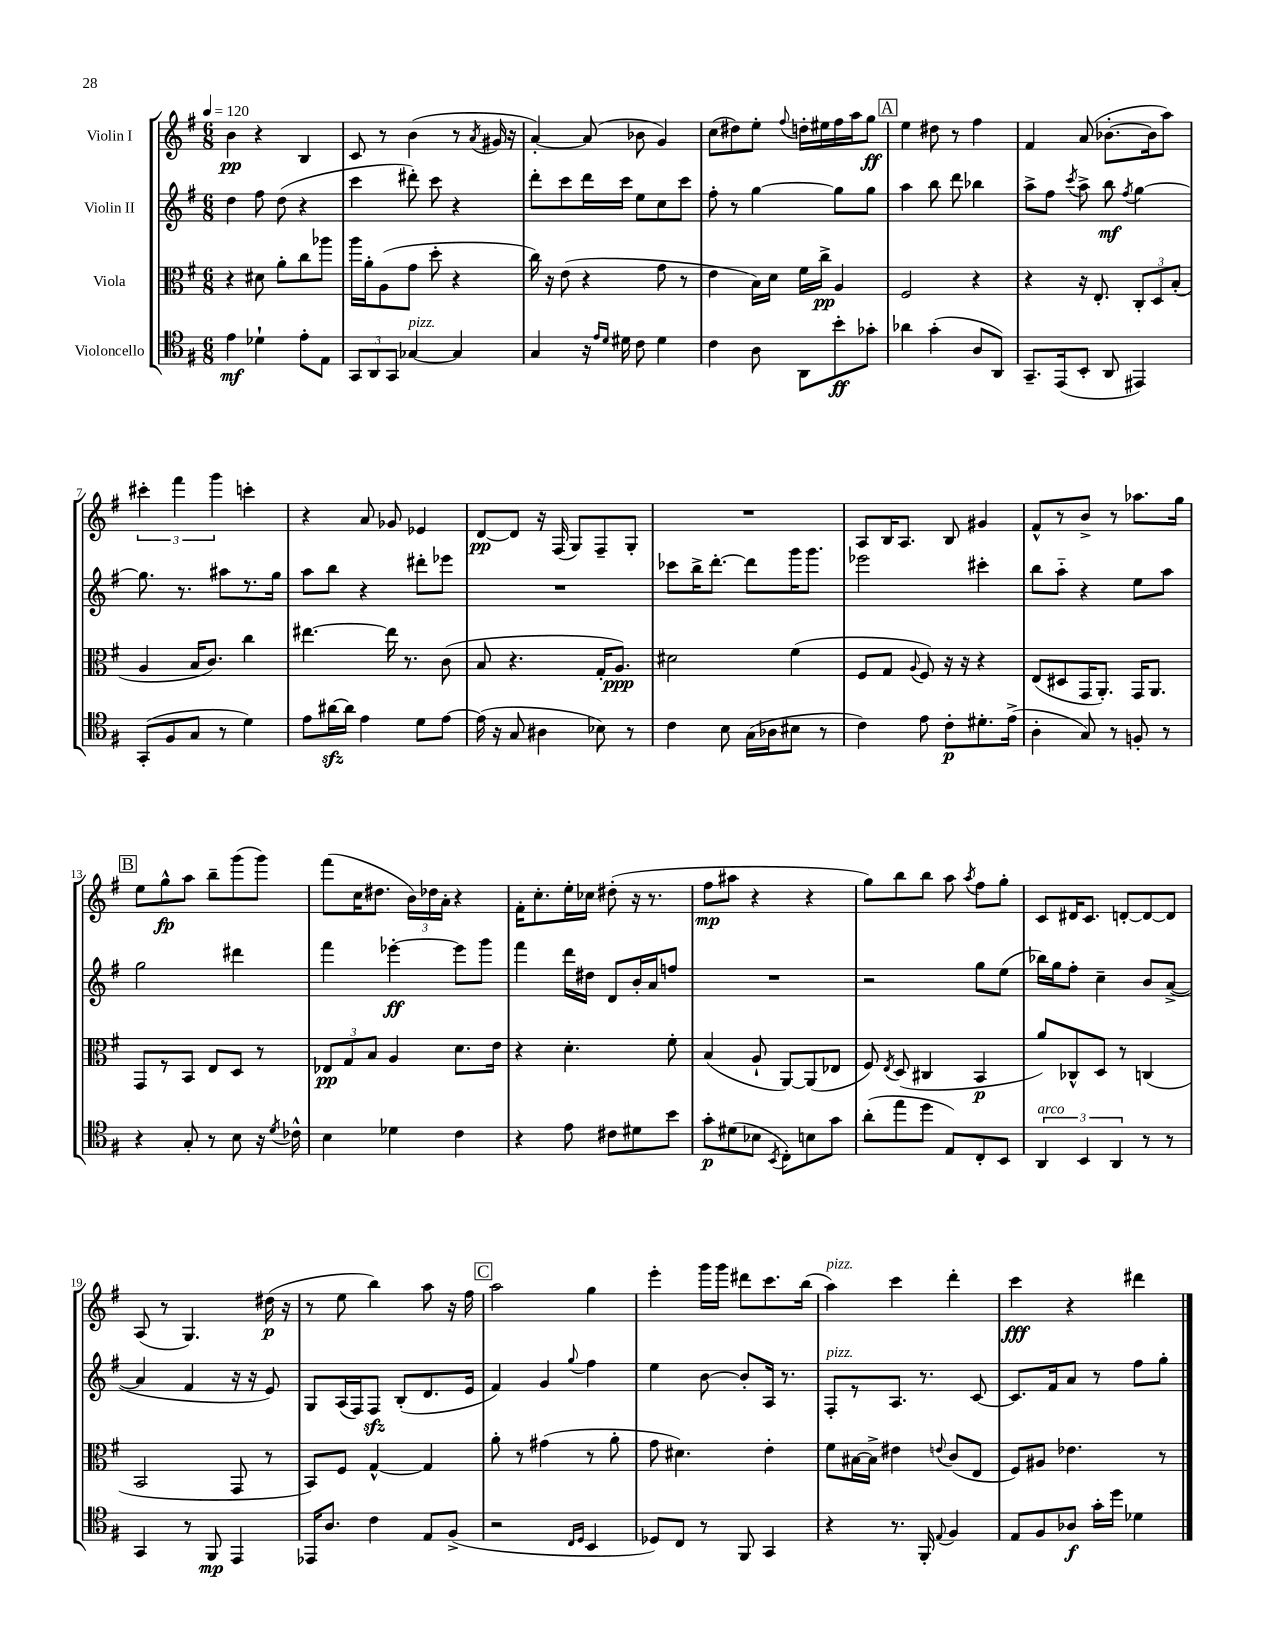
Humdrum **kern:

**kern	**dynam	**kern	**dynam	**kern	**dynam	**kern	**dynam
*part4	*part4	*part3	*part3	*part2	*part2	*part1	*part1
*staff4	*staff4	*staff3	*staff3	*staff2	*staff2	*staff1	*staff1
*I"Violoncello	*	*I"Viola	*	*I"Violin II	*	*I"Violin I	*
*clefC4	*	*clefC3	*	*clefG2	*	*clefG2	*
*k[f#]	*	*k[f#]	*	*k[f#]	*	*k[f#]	*
*M6/8	*	*M6/8	*	*M6/8	*	*M6/8	*
*MM120	*	*MM120	*	*MM120	*	*MM120	*
=1	=1	=1	=1	=1	=1	=1	=1
4e\	mf	4r	.	4dd\	.	4b\	pp
4d-X`\	.	8d#X\	.	8ff#\	.	4r	.
.	.	8a'\L	.	(8dd\	.	.	.
8e'\L	.	8cc\	.	4r	.	4B/	.
8E\J	.	8aa-X\J	.	.	.	.	.
=2	=2	=2	=2	=2	=2	=2	=2
12GG/L	.	16aa\LL	.	4ccc\	.	8c/	.
.	.	16a'\J	.	.	.	.	.
12AA/	.	.	.	.	.	.	.
.	.	(8A\	.	.	.	8r	.
12GG/J	.	.	.	.	.	.	.
!LO:TX:a:i:t=pizz.	!	!	!	!	!	!	!
[4G-X/	.	8g\J	.	8ddd#X'\)	.	(4b\	.
.	.	8dd'\	.	8ccc\	.	.	.
4G-/]	.	4r	.	4r	.	8r	.
.	.	.	.	.	.	8qa/	.
.	.	.	.	.	.	16g#X/	.
.	.	.	.	.	.	16r	.
=3	=3	=3	=3	=3	=3	=3	=3
4G/	.	16cc\)	.	8ddd'\L	.	[4a'/)	.
.	.	16r	.	.	.	.	.
.	.	(8e\	.	8ccc\	.	.	.
16r	.	4r	.	16ddd\L	.	(8a/]	.
16qqe/LL	.	.	.	.	.	.	.
16qqd/JJ	.	.	.	.	.	.	.
16d#X\	.	.	.	16ccc\JJ	.	.	.
8c\	.	.	.	8ee\L	.	8b-X\	.
4d#\	.	8g\	.	8cc\	.	4g/)	.
.	.	8r	.	8ccc\J	.	.	.
=4	=4	=4	=4	=4	=4	=4	=4
4c\	.	4e\	.	8ff#'\	.	(8cc\L	.
.	.	.	.	8r	.	8dd#X\)	.
8A\	.	16B\LL)	.	[4gg\	.	8ee'\J	.
.	.	16d\JJ	.	.	.	.	.
.	.	.	.	.	.	8qqff#/	.
8AA\L	.	16f#\LL	.	.	.	16ddn'\LL	.
.	.	16cc^\JJ	pp	.	.	16ee#X\	.
8b'\	ff	4A/	.	8gg\L]	.	16ff#\	.
.	.	.	.	.	.	16aa\J	.
8g-X'\J	.	.	.	8gg\J	.	8gg\J	ff
!!LO:REH:place=s1:t=A
=5	=5	=5	=5	=5	=5	=5	=5
4a-X\	.	2F#/	.	4aa\	.	4ee\	.
(4g'\	.	.	.	8bb\	.	8dd#X\	.
.	.	.	.	8ddd\	.	8r	.
8A/L	.	4r	.	4bb-X\	.	4ff#\	.
8AA/J)	.	.	.	.	.	.	.
=6	=6	=6	=6	=6	=6	=6	=6
8.GG~/L	.	4r	.	8aa^\L	.	4f#/	.
.	.	.	.	8ff#\J	.	.	.
(16EE/k	.	.	.	.	.	.	.
.	.	.	.	8qccc/	.	.	.
8BB'/J	.	16r	.	8aa^\	.	(8a/	.
.	.	8.E'/	.	.	.	.	.
8AA/	.	.	.	8bb\	mf	[8.b-X'\L	.
.	.	.	.	8qff#/	.	.	.
4EE#X/)	.	12C'/L	.	[4gg\	.	.	.
.	.	.	.	.	.	16b-\k]	.
.	.	12D/	.	.	.	.	.
.	.	.	.	.	.	8aa\J)	.
.	.	(12B'/J	.	.	.	.	.
!!LO:LB:g=z
=7	=7	=7	=7	=7	=7	=7	=7
(8GG'/L	.	4A/	.	8.gg\]	.	6ccc#X'\	.
8F#/	.	.	.	.	.	.	.
.	.	.	.	.	.	6fff#\	.
.	.	.	.	8.r	.	.	.
8G/J	.	16B/KL	.	.	.	.	.
.	.	8.c/J)	.	.	.	.	.
.	.	.	.	.	.	6ggg\	.
8r	.	.	.	8aa#X\L	.	.	.
4d\)	.	4cc\	.	8.r	.	4cccn'\	.
.	.	.	.	16gg\Jk	.	.	.
=8	=8	=8	=8	=8	=8	=8	=8
8e\L	.	[4.ee#X\	.	8aa\L	.	4r	.
[16a#Xzz\L	.	.	.	8bb\J	.	.	.
16a#\JJ]	.	.	.	.	.	.	.
4e\	.	.	.	4r	.	8a/	.
.	.	16ee#\]	.	.	.	8g-X/	.
.	.	8.r	.	.	.	.	.
8d\L	.	.	.	8ddd#X'\L	.	4e-X/	.
[8e\J	.	(8c\	.	8eee-X\J	.	.	.
=9	=9	=9	=9	=9	=9	=9	=9
(16e\]	.	8B/	.	2.r	.	[8d/L	pp
16r	.	.	.	.	.	.	.
8G/	.	4.r	.	.	.	8d/J]	.
4A#X\	.	.	.	.	.	16r	.
.	.	.	.	.	.	(16F#/	.
.	.	.	.	.	.	8G/L)	.
8B-X\)	.	16G'/KL	.	.	.	8F#~/	.
.	.	8.A/J)	ppp	.	.	.	.
8r	.	.	.	.	.	8G'/J	.
=10	=10	=10	=10	=10	=10	=10	=10
4c\	.	2d#X\	.	8ccc-X\L	.	2.r	.
.	.	.	.	16bb^\K	.	.	.
.	.	.	.	[8.ddd'\J	.	.	.
8B\	.	.	.	.	.	.	.
(16G\LL	.	.	.	8ddd\L]	.	.	.
16A-X\J	.	.	.	.	.	.	.
8B#X\J	.	(4f#\	.	16ggg\K	.	.	.
.	.	.	.	8.ggg\J	.	.	.
8r	.	.	.	.	.	.	.
=11	=11	=11	=11	=11	=11	=11	=11
4c\)	.	8F#/L	.	2eee-X\	.	8A/L	.
.	.	8G/J	.	.	.	16B/K	.
.	.	.	.	.	.	8.A/J	.
.	.	8qqA/	.	.	.	.	.
8e\	.	8F#/)	.	.	.	.	.
8c'\L	p	16r	.	.	.	8B/	.
.	.	16r	.	.	.	.	.
8.d#X'\	.	4r	.	4ccc#X'\	.	4g#X/	.
(16e^\Jk	.	.	.	.	.	.	.
=12	=12	=12	=12	=12	=12	=12	=12
4A'\	.	(8E/L	.	8bb\L	.	8f#^^/L	.
.	.	8D#X/	.	8aa\J	.	8r	.
8G/)	.	16GG/K	.	4r	.	8b^/J	.
.	.	8.AA'/J)	.	.	.	.	.
8r	.	.	.	.	.	8r	.
8Fn'/	.	16GG/KL	.	8ee\L	.	8.aa-X\L	.
.	.	8.AA/J	.	.	.	.	.
8r	.	.	.	8aa\J	.	.	.
.	.	.	.	.	.	16gg\Jk	.
!!LO:LB:g=z
!!LO:REH:place=s1:t=B
=13	=13	=13	=13	=13	=13	=13	=13
4r	.	8GG/L	.	2gg\	.	8ee\L	.
.	.	8r	.	.	.	8gg^^\	fp
8G'/	.	8BB/J	.	.	.	8aa\J	.
8r	.	8E/L	.	.	.	8bb~\L	.
8B\	.	8D/J	.	4ddd#X\	.	(8ggg\	.
16r	.	8r	.	.	.	8ggg\J)	.
8qd/	.	.	.	.	.	.	.
16c-X^^\	.	.	.	.	.	.	.
=14	=14	=14	=14	=14	=14	=14	=14
4B\	.	12E-X/L	pp	4fff#\	.	(8fff#\L	.
.	.	12G/	.	.	.	.	.
.	.	.	.	.	.	16cc\K	.
.	.	12B/J	.	.	.	.	.
.	.	.	.	.	.	8.dd#X\J	.
4d-X\	.	4A/	.	[4eee-X'\	ff	.	.
.	.	.	.	.	.	24b\LL)	.
.	.	.	.	.	.	24dd-X\	.
.	.	.	.	.	.	24a'\JJ	.
4c\	.	8.d\L	.	8eee-\L]	.	4r	.
.	.	.	.	8ggg\J	.	.	.
.	.	16e\Jk	.	.	.	.	.
=15	=15	=15	=15	=15	=15	=15	=15
4r	.	4r	.	4fff#\	.	16f#'\KL	.
.	.	.	.	.	.	8.cc'\	.
8e\	.	4.d'\	.	16ddd\LL	.	16ee'\L	.
.	.	.	.	16dd#X\JJ	.	16cc-X\JJ	.
8c#X\L	.	.	.	8d/L	.	(8dd#X'\	.
8d#X\	.	.	.	16b'/L	.	16r	.
.	.	.	.	16a/J	.	8.r	.
8b\J	.	8f#'\	.	8ffn/J	.	.	.
=16	=16	=16	=16	=16	=16	=16	=16
8g'\L	p	(4B/	.	2.r	.	8ff#\L	mp
(8d#X\	.	.	.	.	.	8aa#X\J	.
8B-X\J	.	8A`/	.	.	.	4r	.
8qBB/	.	.	.	.	.	.	.
8C'\L)	.	[8AA/L)	.	.	.	.	.
8Bn\	.	(8AA/]	.	.	.	4r	.
8g\J	.	8E-X/J	.	.	.	.	.
=17	=17	=17	=17	=17	=17	=17	=17
(8a'\L	.	8F#/)	.	2r	.	8gg\L)	.
.	.	8qE/	.	.	.	.	.
8ee\	.	(8D/	.	.	.	8bb\	.
8dd\J	.	4C#X/	.	.	.	8bb\J	.
8E/L)	.	.	.	.	.	8aa\	.
.	.	.	.	.	.	8qaa/	.
8C'/	.	4BB/	p	8gg\L	.	8ff#\L	.
8BB/J	.	.	.	(8ee\J	.	8gg'\J	.
=18	=18	=18	=18	=18	=18	=18	=18
!LO:TX:a:i:t=arco	!	!	!	!	!	!	!
6AA/	.	8a/L)	.	16bb-X\LL)	.	8c/L	.
.	.	.	.	16gg\J	.	.	.
.	.	8C-X^^/	.	8ff#'\J	.	16d#X/K	.
6BB/	.	.	.	.	.	.	.
.	.	.	.	.	.	8.c/J	.
.	.	8D/J	.	4cc~\	.	.	.
6AA/	.	.	.	.	.	.	.
.	.	8r	.	.	.	[8dn'/L	.
8r	.	(4Cn/	.	8b/L	.	8d/_	.
8r	.	.	.	([8a^/J	.	8d/J]	.
!!LO:LB:g=z
=19	=19	=19	=19	=19	=19	=19	=19
4GG/	.	2BB/	.	4a/]	.	(8A/	.
.	.	.	.	.	.	8r	.
8r	.	.	.	4f#/	.	4.G/)	.
8FF#/	mp	.	.	.	.	.	.
4EE/	.	8GG/	.	16r	.	.	.
.	.	.	.	16r	.	.	.
.	.	8r	.	8e/)	.	(16dd#X\	p
.	.	.	.	.	.	16r	.
=20	=20	=20	=20	=20	=20	=20	=20
16EE-X/KL	.	8BB/L)	.	8G/L	.	8r	.
8.A/J	.	.	.	.	.	.	.
.	.	8F#/J	.	(16A/L	.	8ee\	.
.	.	.	.	16F#/J)	.	.	.
4c\	.	[4G^^/	.	8F#zz/J	.	4bb\)	.
.	.	.	.	(8B'/L	.	.	.
8E/L	.	4G/]	.	8.d/	.	8aa\	.
(8F#^/J	.	.	.	.	.	16r	.
.	.	.	.	16e/Jk	.	16ff#\	.
!!LO:REH:place=s1:t=C
=21	=21	=21	=21	=21	=21	=21	=21
2r	.	8a'\	.	4f#/)	.	2aa\	.
.	.	8r	.	.	.	.	.
.	.	(4g#X\	.	4g/	.	.	.
16qqC/LL	.	.	.	.	.	.	.
16qqD/JJ	.	.	.	8qqgg/	.	.	.
4BB/	.	8r	.	4ff#\	.	4gg\	.
.	.	8a'\	.	.	.	.	.
=22	=22	=22	=22	=22	=22	=22	=22
8D-X/L)	.	8g\	.	4ee\	.	4eee'\	.
8C/J	.	4.d#X\)	.	.	.	.	.
8r	.	.	.	[8b\	.	16ggg\LL	.
.	.	.	.	.	.	16ggg\JJ	.
8FF#/	.	.	.	8b'/L]	.	8ddd#X\L	.
4GG/	.	4e'\	.	16A/Jk	.	8.ccc\	.
.	.	.	.	8.r	.	.	.
.	.	.	.	.	.	(16bb\Jk	.
=23	=23	=23	=23	=23	=23	=23	=23
!	!	!	!	!	!	!LO:TX:a:i:t=pizz.	!
!	!	!	!	!LO:TX:a:i:t=pizz.	!	!	!
4r	.	8f#\L	.	8F#'/L	.	4aa\)	.
.	.	[16B#X\L	.	8r	.	.	.
.	.	16B#^\JJ]	.	.	.	.	.
8.r	.	4e#X\	.	8.A/J	.	4ccc\	.
16FF#'/	.	.	.	8.r	.	.	.
8qqE/	.	8qqen/	.	.	.	.	.
4F#/	.	(8c/L	.	.	.	4ddd'\	.
.	.	8E/J	.	[8c/	.	.	.
=24	=24	=24	=24	=24	=24	=24	=24
8E/L	.	8F#/L)	.	8.c/L]	.	4ccc\	fff
8F#/	.	8A#X/J	.	.	.	.	.
.	.	.	.	16f#/k	.	.	.
8A-X/J	f	4.e-X\	.	8a/J	.	4r	.
16g'\LL	.	.	.	8r	.	.	.
16dd\JJ	.	.	.	.	.	.	.
4d-X\	.	.	.	8ff#\L	.	4ddd#X\	.
.	.	8r	.	8gg'\J	.	.	.
==	==	==	==	==	==	==	==
*-	*-	*-	*-	*-	*-	*-	*-
